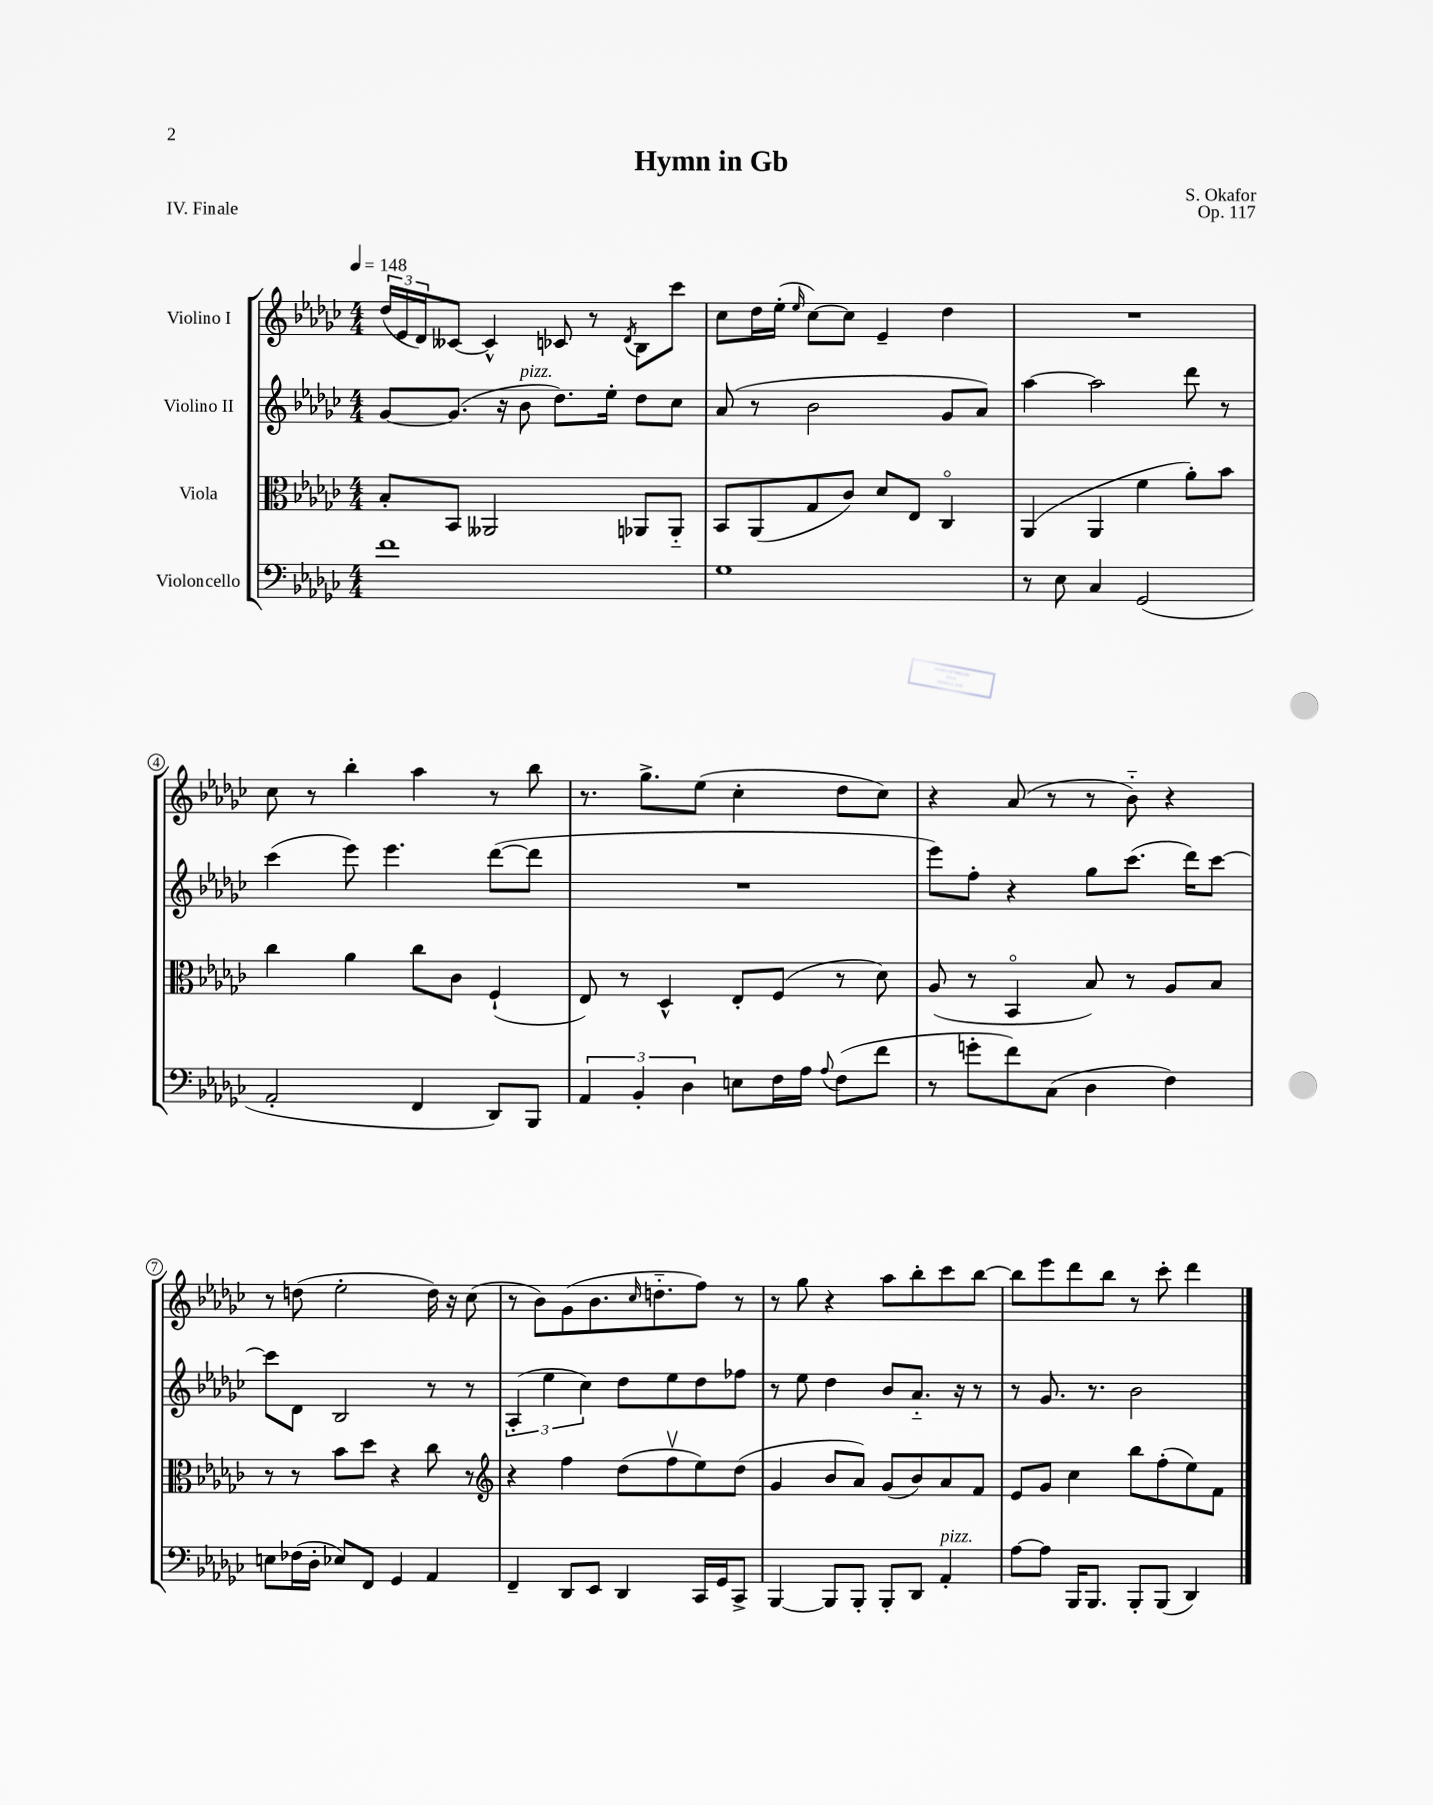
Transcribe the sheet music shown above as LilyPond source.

\header { title = "Hymn in Gb" composer = "S. Okafor" opus = "Op. 117" piece = "IV. Finale" }
<<
\new StaffGroup <<
\new Staff = "s0" \with { instrumentName = "Violino I" } {
    \clef treble \key ges \major \numericTimeSignature \time 4/4 \tempo 4 = 148
    \tuplet 3/2 { des''16( ees'16 des'16) } ceses'8~ ceses'4-^ ces'8 r8 \acciaccatura { des'8 } bes8 ces'''8 |
    ces''8 des''16 ees''16-.( \grace { ees''16 } ces''8~) ces''8 ees'4-- des''4 |
    R1 |
    ces''8 r8 bes''4-. aes''4 r8 bes''8 |
    r8. ges''8.-> ees''8( ces''4-. des''8 ces''8) |
    r4 aes'8( r8 r8 bes'8-_) r4 |
    r8 d''8( ees''2-. d''16) r16 ces''8( |
    r8 bes'8) ges'8( bes'8. \grace { ces''16 } d''8.-_ f''8) r8 |
    r8 ges''8 r4 aes''8 bes''8-. ces'''8 bes''8~ |
    bes''8 ees'''8 des'''8 bes''8 r8 ces'''8-. des'''4 \bar "|." |
}
\new Staff = "s1" \with { instrumentName = "Violino II" } {
    \clef treble \key ges \major \numericTimeSignature \time 4/4
    ges'8~ ges'8.( r16 bes'8^\markup { \italic "pizz." } des''8.) ees''16-. des''8 ces''8 |
    aes'8( r8 bes'2 ges'8 aes'8) |
    aes''4~ aes''2 des'''8 r8 |
    ces'''4( ees'''8) ees'''4. des'''8~( des'''8 |
    R1 |
    ees'''8) f''8-. r4 ges''8 ces'''8.( des'''16) ces'''8~ |
    ces'''8 des'8 bes2 r8 r8 |
    \tuplet 3/2 { aes4-.( ees''4 ces''4) } des''8 ees''8 des''8 fes''8 |
    r8 ees''8 des''4 bes'8 aes'8.-_ r16 r8 |
    r8 ges'8. r8. bes'2 \bar "|." |
}
\new Staff = "s2" \with { instrumentName = "Viola" } {
    \clef alto \key ges \major \numericTimeSignature \time 4/4
    bes8-. bes,8 aeses,2 aes,8 aes,8-_ |
    bes,8 aes,8( ges8 ces'8) des'8 ees8 ces4\flageolet |
    aes,4( aes,4 f'4 aes'8-.) bes'8 |
    ces''4 aes'4 ces''8 ces'8 f4-!( |
    ees8) r8 des4-^ ees8-. f8( r8 des'8) |
    aes8( r8 bes,4\flageolet bes8) r8 aes8 bes8 |
    r8 r8 bes'8 des''8 r4 ces''8 r8 |
    \clef treble r4 f''4 des''8( f''8\upbow ees''8) des''8( |
    ges'4 bes'8 aes'8) ges'8( bes'8) aes'8 f'8 |
    ees'8 ges'8 ces''4 bes''8 f''8-.( ees''8) f'8 \bar "|." |
}
\new Staff = "s3" \with { instrumentName = "Violoncello" } {
    \clef bass \key ges \major \numericTimeSignature \time 4/4
    f'1 |
    ges1 |
    r8 ees8 ces4 ges,2( |
    aes,2-. f,4 des,8) bes,,8 |
    \tuplet 3/2 { aes,4 bes,4-. des4 } e8 f16 aes16 \appoggiatura { aes8 } f8( f'8 |
    r8 g'8-. f'8) ces8( des4 f4) |
    e8 fes16( des16-. ees8) f,8 ges,4 aes,4 |
    f,4-- des,8 ees,8 des,4 ces,16 ges,16 ces,8-> |
    bes,,4~ bes,,8 bes,,8-. bes,,8-. des,8 aes,4-.^\markup { \italic "pizz." } |
    aes8~ aes8 bes,,16 bes,,8. bes,,8-. bes,,8( des,4) \bar "|." |
}
>>
>>
\layout { \context { \Score \override BarNumber.stencil = #(make-stencil-circler 0.1 0.3 ly:text-interface::print) } }
